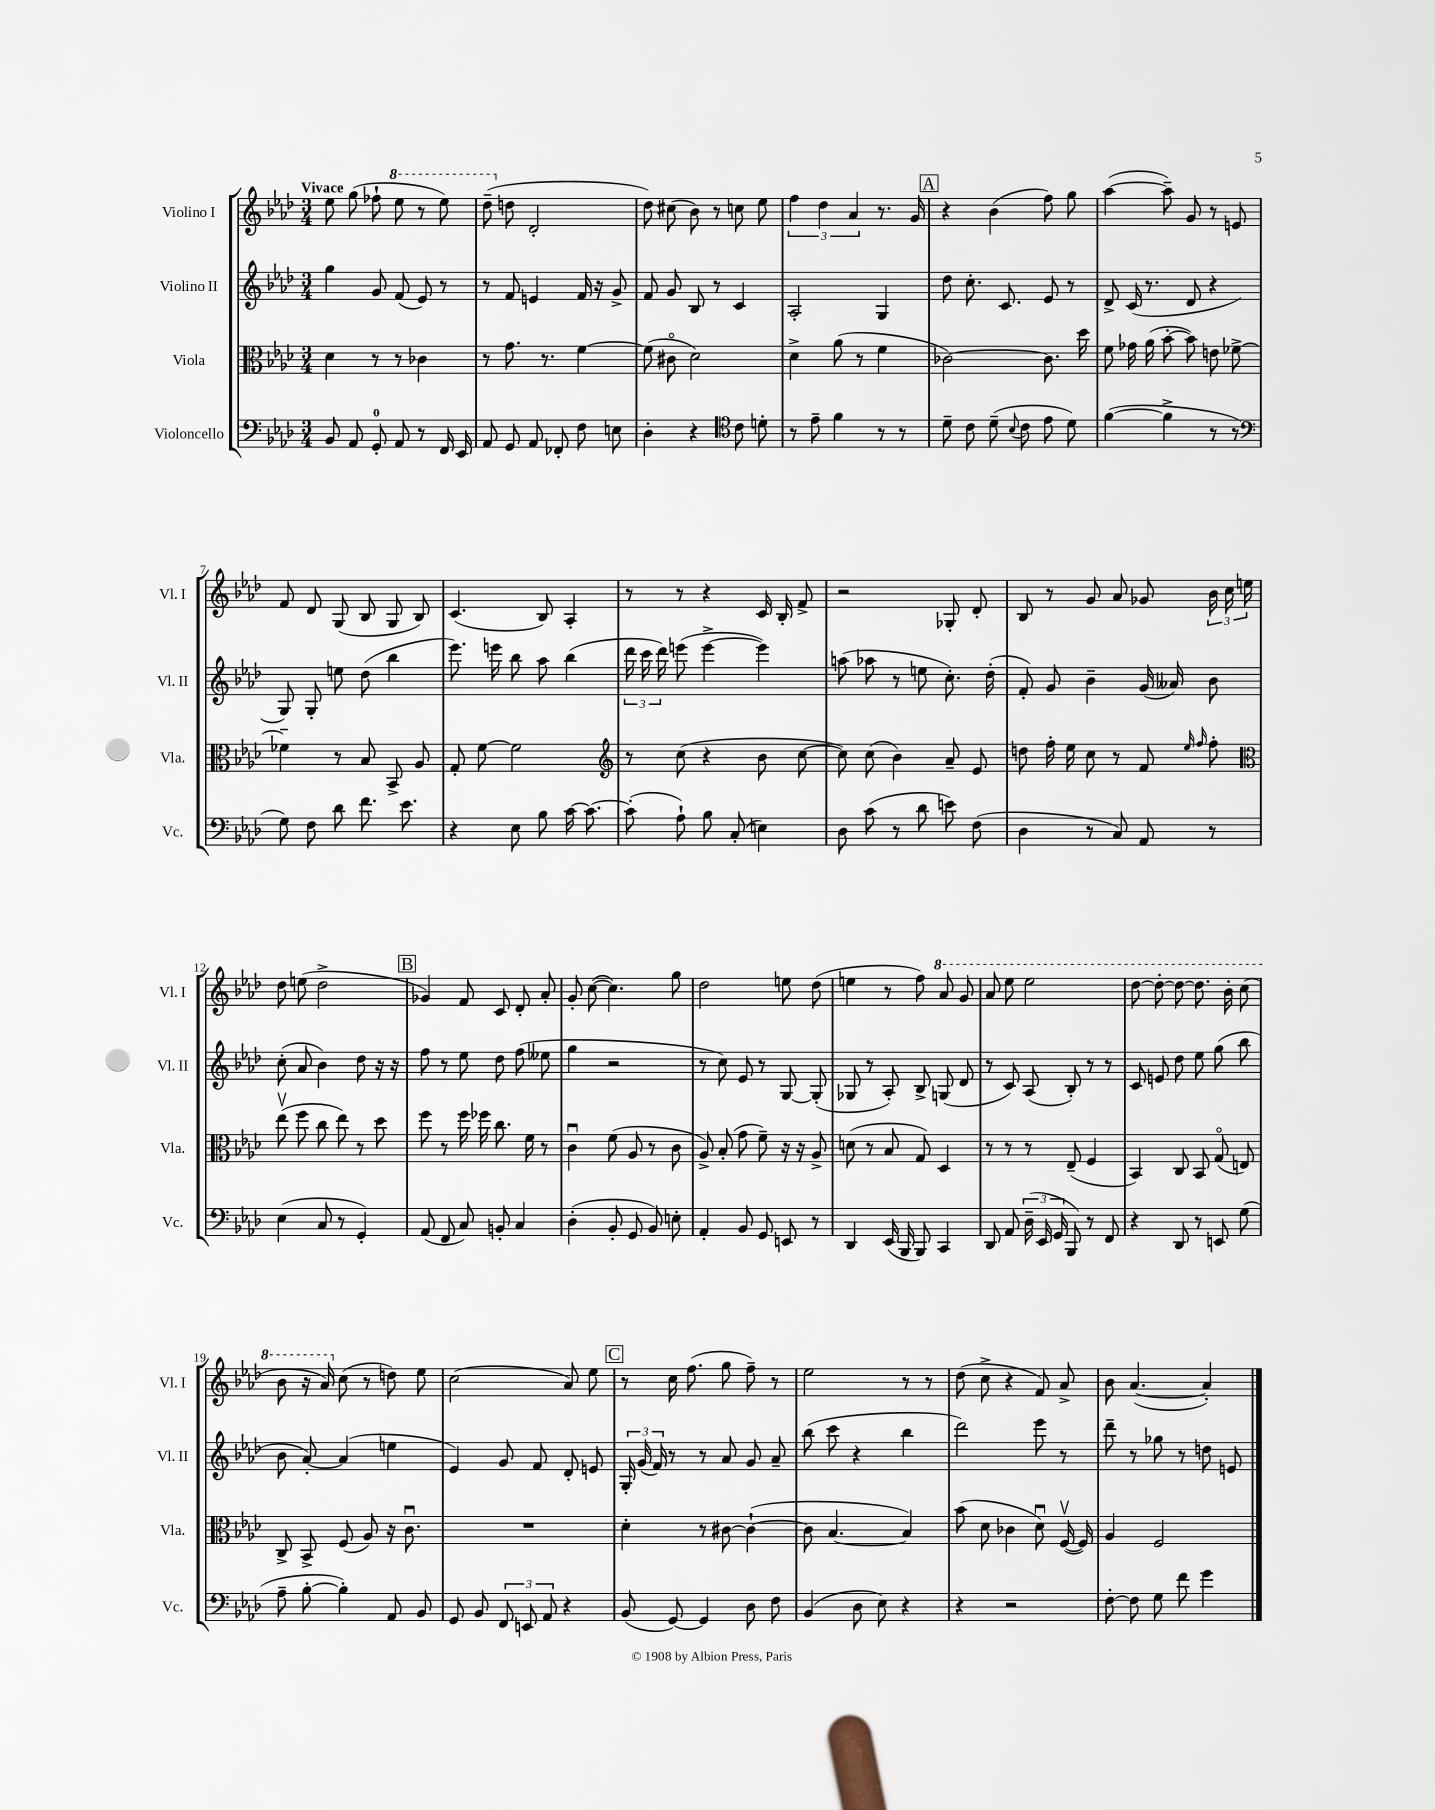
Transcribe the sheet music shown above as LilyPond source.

<<
\new StaffGroup <<
\new Staff = "s0" \with { instrumentName = "Violino I" shortInstrumentName = "Vl. I" } {
    \clef treble \key aes \major \numericTimeSignature \time 3/4 \tempo "Vivace"
    \autoBeamOff ees''8 g''8( fes''8-! \ottava #1 ees'''8 r8 ees'''8) |
    des'''8--( \ottava #0 d''8 des'2-. |
    des''8) cis''8( bes'8) r8 c''8 ees''8 |
    \tuplet 3/2 { f''4 des''4 aes'4 } r8. g'16 |
    \mark \markup { \box "A" } r4 bes'4( f''8) g''8 |
    aes''4~( aes''8--) g'8 r8 e'8 |
    f'8 des'8 g8( bes8 g8 bes8) |
    c'4.( bes8) aes4-. |
    r8 r8 r4 c'16 bes16-. f'8-> |
    r2 ges8-. des'8-. |
    bes8 r8 g'8 aes'8 ges'8 \tuplet 3/2 { bes'16 c''16 e''16 } |
    des''8 e''8( des''2-> |
    \mark \markup { \box "B" } ges'4) f'8 c'8 des'8-. aes'8-. |
    g'8-. c''8~( c''4.) g''8 |
    des''2 e''8 des''8( |
    e''4 r8 f''8) \ottava #1 aes''8 g''8 |
    aes''8 ees'''8 ees'''2 |
    des'''8~ des'''8~-. des'''8~ des'''8. bes''16-. c'''8( |
    bes''8 r16 aes''16) \ottava #0 c''8( r8 d''8) ees''8 |
    c''2( aes'8) ees''8 |
    \mark \markup { \box "C" } r8 c''16 f''8.( g''8 f''8--) r8 |
    ees''2 r8 r8 |
    des''8( c''8-> r4 f'8) aes'8-> |
    bes'8 aes'4.~( aes'4-.) \bar "|." |
}
\new Staff = "s1" \with { instrumentName = "Violino II" shortInstrumentName = "Vl. II" } {
    \clef treble \key aes \major \numericTimeSignature \time 3/4
    \autoBeamOff g''4 g'8 f'8( ees'8) r8 |
    r8 f'8 e'4 f'16 r16 g'8-> |
    f'8 g'8 bes8 r8 c'4 |
    aes2-. g4 |
    \mark \markup { \box "A" } des''8 c''8.-. c'8. ees'8 r8 |
    des'8-> c'16( r8. des'8 r4 |
    g8) g8-. e''8 des''8( bes''4 |
    ees'''8.) e'''16 bes''8 aes''8 bes''4( |
    \tuplet 3/2 { des'''16 c'''16 des'''16) } e'''8( e'''4~-> e'''4) |
    a''8( aes''8 r8 e''8 c''8.-.) des''16-.( |
    f'8-.) g'8 bes'4-- g'16( aeses'16) bes'8 |
    c''8-.( aes'8 bes'4) des''8 r16 r16 |
    \mark \markup { \box "B" } f''8 r8 ees''8 des''8 f''8( eeses''8 |
    g''4 r2 |
    r8 c''8) ees'8 r8 g8~ g8-.( |
    ges8 r8 aes8-.) bes8-> g8( des'8 |
    r8 c'8) aes8( bes8-.) r8 r8 |
    c'8 e'8 des''8 ees''8 g''8( bes''8 |
    bes'8 aes'8~-.) aes'4( e''4 |
    ees'4) g'8 f'8 des'8-. e'8 |
    \mark \markup { \box "C" } \tuplet 3/2 { g16-. g'16( f'16) } r8 r8 aes'8 g'8 aes'8-- |
    bes''8( c'''8 r4 bes''4 |
    des'''2) ees'''8 r8 |
    des'''8-- r8 ges''8 r8 d''8 e'8 \bar "|." |
}
\new Staff = "s2" \with { instrumentName = "Viola" shortInstrumentName = "Vla." } {
    \clef alto \key aes \major \numericTimeSignature \time 3/4
    \autoBeamOff des'4 r8 r8 ces'4 |
    r8 g'8. r8. f'4~ |
    f'8( cis'8\flageolet des'2) |
    des'4-> aes'8( r8 f'4 |
    \mark \markup { \box "A" } ces'2~) ces'8. des''16 |
    f'8 ges'16 aes'16( bes'8~-. bes'8) e'8 fes'8~-> |
    fes'4-- r8 bes8 bes,8-> aes8 |
    g8-. f'8~ f'2 |
    \clef treble r8 c''8( r4 bes'8 c''8~ |
    c''8) c''8( bes'4) aes'8-- ees'8 |
    d''8 f''16-. ees''16 c''8 r8 f'8 \grace { ees''16 f''16 } f''8-. |
    \clef alto ees''8\upbow( f''8 c''8 ees''8) r8 des''8 |
    \mark \markup { \box "B" } f''8 r8 f''16 fes''16 c''8. f'16 r8 |
    c'4\downbow f'8( aes8 r8 c'8 |
    aes8->) bes8-.( g'8 f'8--) r16 r16 aes8-> |
    d'8( r8 bes8 g8) des4 |
    r8 r8 r8 ees8--( f4 |
    bes,4) c8 bes,8 g8\flageolet( e8) |
    c8-> bes,8-> f8( aes8) r16 c'8.\downbow |
    R2. |
    \mark \markup { \box "C" } des'4-. r8 cis'8~ cis'4~-!( |
    cis'8 bes4.~ bes4) |
    bes'8( des'8 ces'4 des'8\downbow) f16~\upbow( f16) |
    aes4 f2 \bar "|." |
}
\new Staff = "s3" \with { instrumentName = "Violoncello" shortInstrumentName = "Vc." } {
    \clef bass \key aes \major \numericTimeSignature \time 3/4
    \autoBeamOff bes,8 aes,8 g,8-0-. aes,8 r8 f,16 ees,16 |
    aes,8 g,8 aes,8 fes,8-. f8 e8 |
    des4-. r4 \clef tenor c'8 d'8-. |
    r8 ees'8-- f'4 r8 r8 |
    \mark \markup { \box "A" } des'8-- c'8 des'8--( \appoggiatura { bes8 } c'8 ees'8 des'8) |
    f'4~( f'4-> r8 r8 |
    \clef bass g8) f8 des'8 f'8. ees'8. |
    r4 ees8 bes8 c'16~ c'8.~ |
    c'8-.( aes8-!) bes8 c8-.( e4) |
    des8 c'8( r8 des'8 e'8) f8( |
    des4 r8 c8) aes,8 r8 |
    ees4( c8 r8 g,4-.) |
    \mark \markup { \box "B" } aes,8( f,8 c8) b,8-. c4 |
    des4-.( bes,8-. g,8 bes,8) e8-. |
    aes,4-. bes,8 g,8 e,8 r8 |
    des,4 ees,16( bes,,16 bes,,8) c,4 |
    des,8 aes,8 \tuplet 3/2 { des16--( ees,16 g,16 } bes,,8) r8 f,8 |
    r4 des,8 r8 e,8 g8( |
    aes8-- bes8~-. bes4-.) aes,8 bes,8 |
    g,8 bes,8 \tuplet 3/2 { f,8 e,8 aes,8 } r4 |
    \mark \markup { \box "C" } bes,8( g,8~) g,4 des8 f8 |
    bes,4( des8 ees8) r4 |
    r4 r2 |
    f8~-. f8 g8 f'8 g'4 \bar "|." |
}
>>
>>
